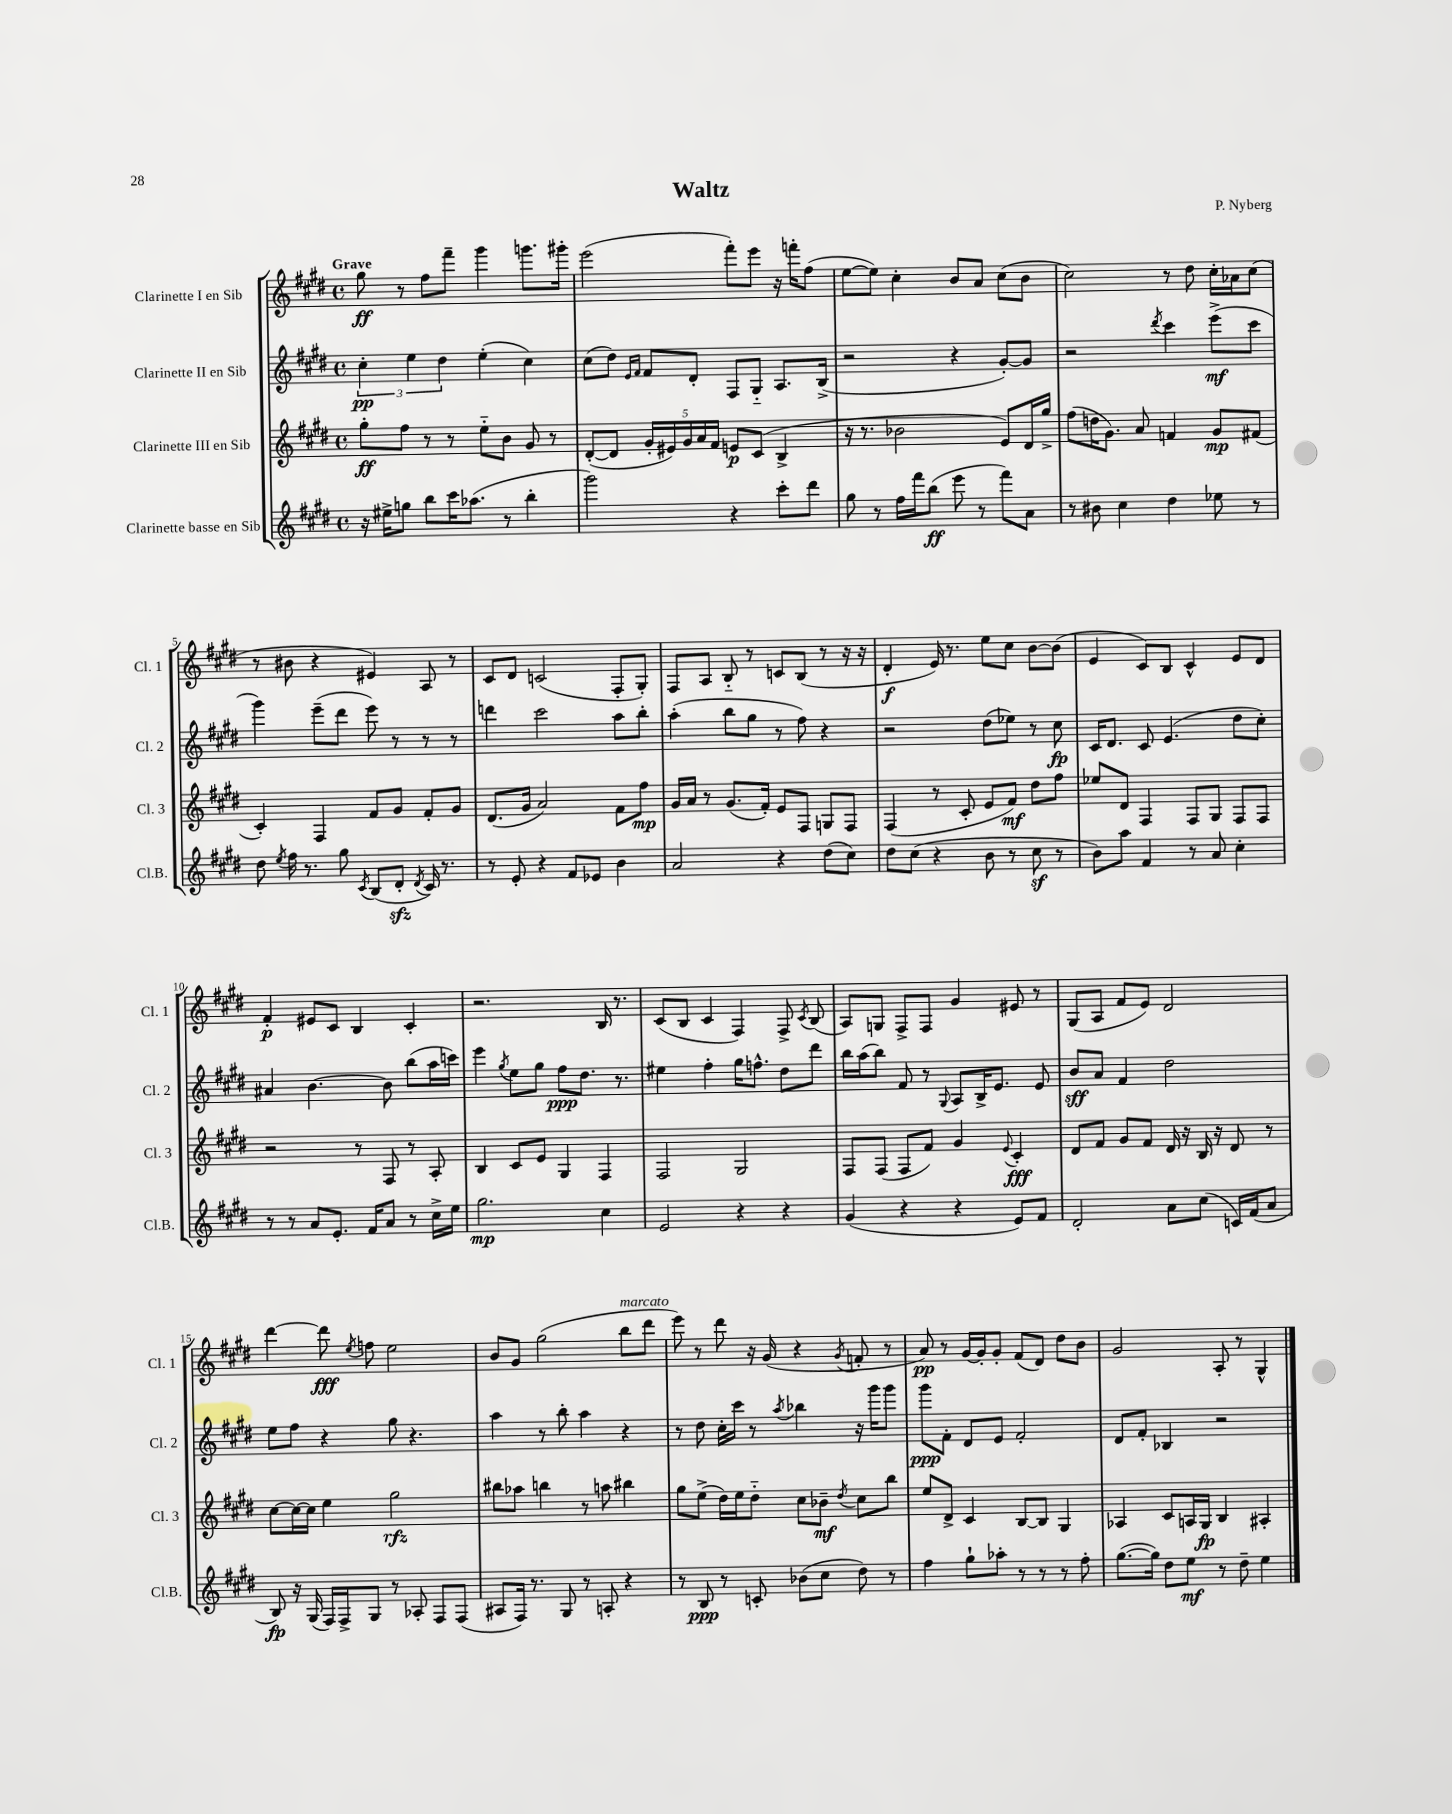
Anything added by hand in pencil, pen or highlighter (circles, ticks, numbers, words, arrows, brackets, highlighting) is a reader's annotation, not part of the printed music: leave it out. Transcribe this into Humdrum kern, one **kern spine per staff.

**kern	**dynam	**kern	**dynam	**kern	**dynam	**kern	**dynam
*part4	*part4	*part3	*part3	*part2	*part2	*part1	*part1
*staff4	*staff4	*staff3	*staff3	*staff2	*staff2	*staff1	*staff1
*I"Clarinette basse en Sib	*	*I"Clarinette III en Sib	*	*I"Clarinette II en Sib	*	*I"Clarinette I en Sib	*
*I'Cl.B.	*	*I'Cl. 3	*	*I'Cl. 2	*	*I'Cl. 1	*
*clefG2	*	*clefG2	*	*clefG2	*	*clefG2	*
*k[f#c#g#d#]	*	*k[f#c#g#d#]	*	*k[f#c#g#d#]	*	*k[f#c#g#d#]	*
*M4/4	*	*M4/4	*	*M4/4	*	*M4/4	*
*met(c)	*	*met(c)	*	*met(c)	*	*met(c)	*
=1	=1	=1	=1	=1	=1	=1	=1
!	!	!	!	!	!	!LO:TX:a:B:t=Grave	!
16r	.	8gg#'\L	ff	6cc#'\	pp	8gg#\	ff
16ee#X^\KL	.	.	.	.	.	.	.
8ggn\J	.	8ff#\J	.	.	.	8r	.
.	.	.	.	6ee\	.	.	.
8bb\L	.	8r	.	.	.	8ff#\L	.
.	.	.	.	6dd#\	.	.	.
16ccc#\K	.	8r	.	.	.	8fff#~\J	.
(8.aa-X\J	.	.	.	.	.	.	.
.	.	8ee\L	.	(4ee'\	.	4ggg#\	.
8r	.	8b\J	.	.	.	.	.
4bb'\	.	8g#/	.	4cc#\)	.	8.gggn\L	.
.	.	8r	.	.	.	.	.
.	.	.	.	.	.	16ggg#X'\Jk	.
=2	=2	=2	=2	=2	=2	=2	=2
2ggg#\)	.	([8d#'/L	.	(8cc#\L	.	(2eee\	.
.	.	8d#/J]	.	8dd#\J)	.	.	.
.	.	.	.	16qqe/LL	.	.	.
.	.	.	.	16qqf#/JJ	.	.	.
.	.	20g#'/LL	.	8f#/L	.	.	.
.	.	20e#X/)	.	.	.	.	.
.	.	20g#/	.	.	.	.	.
.	.	.	.	8d#'/J	.	.	.
.	.	20a/	.	.	.	.	.
.	.	20f#/JJ	.	.	.	.	.
4r	.	8en/L	p	8F#/L	.	8fff#'\L)	.
.	.	(8c#/J	.	8G#/J	.	8eee\J	.
8ccc#'\L	.	4B^/	.	8.A/L	.	16r	.
.	.	.	.	.	.	16fffn'\KL	.
8ddd#\J	.	.	.	.	.	(8ff#\J	.
.	.	.	.	(16B^/Jk	.	.	.
=3	=3	=3	=3	=3	=3	=3	=3
8gg#\	.	16r	.	2r	.	[8ee\L	.
.	.	8.r	.	.	.	.	.
8r	.	.	.	.	.	8ee\J])	.
16ff#\LL	.	2b-X\	.	.	.	4cc#'\	.
16fff#\J	.	.	.	.	.	.	.
(8bb\J	ff	.	.	.	.	.	.
8eee\	.	.	.	4r	.	8b/L	.
8r	.	.	.	.	.	8a/J	.
8fff#\L)	.	8e/L)	.	[8g#'/L)	.	(8cc#\L	.
8a\J	.	16d#/L	.	8g#/J]	.	8b\J	.
.	.	16gg#^/JJ	.	.	.	.	.
=4	=4	=4	=4	=4	=4	=4	=4
8r	.	(8ff#\L	.	2r	.	2cc#\)	.
8b#X\	.	16ddn\K	.	.	.	.	.
.	.	8.g#\J)	.	.	.	.	.
4cc#\	.	.	.	.	.	.	.
.	.	8a/	.	.	.	.	.
.	.	.	.	8qddd#/	.	.	.
4dd#\	.	4fn/	.	4ccc#\	.	8r	.
.	.	.	.	.	.	8dd#\	.
8ee-X\	.	8g#/L	mp	(8eee^\L	mf	16cc#'\LL	.
.	.	.	.	.	.	16a-X\J	.
8r	.	(8f#X/J	.	8ccc#\J	.	(8cc#\J	.
!!LO:LB:g=z
=5	=5	=5	=5	=5	=5	=5	=5
8dd#\	.	4c#'/)	.	4ggg#\)	.	8r	.
8qee/	.	.	.	.	.	.	.
16ff#\	.	.	.	.	.	8b#X\	.
8.r	.	.	.	.	.	.	.
.	.	4F#/	.	(8eee~\L	.	4r	.
8gg#\	.	.	.	8ddd#\J	.	.	.
8qc#/	.	.	.	.	.	.	.
(8B/L	.	8f#/L	.	8eee\)	.	4e#X/)	.
8d#zz'/J	.	8g#/J	.	8r	.	.	.
8qd#/	.	.	.	.	.	.	.
16c#/)	.	8f#'/L	.	8r	.	8A/	.
8.r	.	.	.	.	.	.	.
.	.	8g#/J	.	8r	.	8r	.
=6	=6	=6	=6	=6	=6	=6	=6
8r	.	(8.d#/L	.	4dddn\	.	8c#/L	.
8e'/	.	.	.	.	.	8d#/J	.
.	.	16g#/Jk	.	.	.	.	.
4r	.	2a/)	.	2ccc#\	.	(2cn/	.
8f#/L	.	.	.	.	.	.	.
8e-X/J	.	.	.	.	.	.	.
4b\	.	8f#\L	.	8aa\L	.	8F#'/L	.
.	.	8ff#\J	mp	8bb'\J	.	8G#'/J)	.
=7	=7	=7	=7	=7	=7	=7	=7
2a/	.	16g#/LL	.	(4aa'\	.	8F#/L	.
.	.	16a/JJ	.	.	.	.	.
.	.	8r	.	.	.	8A/J	.
.	.	(8.g#/L	.	8bb\L	.	8B/	.
.	.	.	.	8gg#\J	.	8r	.
.	.	16f#'/Jk)	.	.	.	.	.
4r	.	8e/L	.	8r	.	8cn/L	.
.	.	8F#/J	.	8ff#\)	.	(8B/J	.
(8dd#\L	.	8Gn/L	.	4r	.	8r	.
8cc#\J)	.	8F#/J	.	.	.	16r	.
.	.	.	.	.	.	16r	.
=8	=8	=8	=8	=8	=8	=8	=8
8dd#\L	.	(4F#/	.	2r	.	4d#'/	f
(8cc#\J	.	.	.	.	.	.	.
4r	.	8r	.	.	.	16e/)	.
.	.	.	.	.	.	8.r	.
.	.	8c#'/	.	.	.	.	.
8b\	.	8e/L	.	(8dd#\L	.	8ee\L	.
8r	.	8f#/J)	mf	8ee-X\J)	.	8cc#\J	.
8cc#z\	.	8dd#\L	.	8r	.	[8b\L	.
8r	.	8ff#\J	.	8cc#\	fp	(8b\J]	.
=9	=9	=9	=9	=9	=9	=9	=9
8b\L)	.	8ee-X/L	.	16c#/KL	.	4e/	.
.	.	.	.	8.d#/J	.	.	.
8aa\J	.	8d#/J	.	.	.	.	.
4f#/	.	4F#/	.	8c#/	.	8c#/L)	.
.	.	.	.	(4.e/	.	8B/J	.
8r	.	8F#/L	.	.	.	4c#^^/	.
8a/	.	8G#/J	.	.	.	.	.
4cc#'\	.	8F#/L	.	8dd#\L	.	8e/L	.
.	.	8F#/J	.	8cc#'\J)	.	8d#/J	.
!!LO:LB:g=z
=10	=10	=10	=10	=10	=10	=10	=10
8r	.	2r	.	4a#X/	.	4f#'/	p
8r	.	.	.	.	.	.	.
8a/L	.	.	.	[4.b\	.	8e#X/L	.
8.e'/J	.	.	.	.	.	8c#/J	.
.	.	8r	.	.	.	4B/	.
16f#/KL	.	.	.	.	.	.	.
8a/J	.	8F#/	.	8b\]	.	.	.
8r	.	8r	.	(8bb\L	.	4c#'/	.
16cc#^\LL	.	8A'/	.	16aa\L	.	.	.
16ee\JJ	.	.	.	16cccn\JJ)	.	.	.
=11	=11	=11	=11	=11	=11	=11	=11
2.gg#\	mp	4B/	.	4eee\	.	2.r	.
.	.	.	.	8qgg#/	.	.	.
.	.	8c#/L	.	8ee\L	.	.	.
.	.	8e/J	.	8gg#\J	.	.	.
.	.	4G#/	.	8ff#\L	ppp	.	.
.	.	.	.	8.dd#\J	.	.	.
4cc#\	.	4F#/	.	.	.	16B/	.
.	.	.	.	8.r	.	8.r	.
=12	=12	=12	=12	=12	=12	=12	=12
2e/	.	2F#/	.	4ee#X\	.	(8c#/L	.
.	.	.	.	.	.	8B/J	.
.	.	.	.	4ff#'\	.	4c#/	.
4r	.	2G#/	.	16gg#\KL	.	4F#/)	.
.	.	.	.	8.ffn^^\J	.	.	.
4r	.	.	.	8dd#\L	.	8F#^/	.
.	.	.	.	.	.	8qc#/	.
.	.	.	.	8ddd#\J	.	(8B/	.
=13	=13	=13	=13	=13	=13	=13	=13
(4g#/	.	8F#/L	.	16bb\LL	.	8A/L)	.
.	.	.	.	(16aa\J	.	.	.
.	.	(8F#/J	.	8bb\J)	.	8Gn/J	.
4r	.	8F#/L	.	8f#/	.	8F#^/L	.
.	.	8f#/J)	.	8r	.	8F#/J	.
.	.	.	.	8qqG#/	.	.	.
4r	.	4g#/	.	8A/L	.	4g#/	.
.	.	.	.	16B^/K	.	.	.
.	.	.	.	8.e/J	.	.	.
.	.	8qqe/	.	.	.	.	.
8e/L)	.	4c#'/	fff	.	.	8e#X/	.
8f#/J	.	.	.	8e/	.	8r	.
=14	=14	=14	=14	=14	=14	=14	=14
2d#'/	.	8d#/L	.	8b/L	sff	(8G#/L	.
.	.	8f#/J	.	8a/J	.	8A/J	.
.	.	8g#/L	.	4f#/	.	8f#/L	.
.	.	8f#/J	.	.	.	8e/J)	.
8a\L	.	16d#/	.	2dd#\	.	2d#/	.
.	.	16r	.	.	.	.	.
(8cc#\J	.	16B/	.	.	.	.	.
.	.	16r	.	.	.	.	.
16cn/LL)	.	8d#/	.	.	.	.	.
(16f#/J	.	.	.	.	.	.	.
8a/J	.	8r	.	.	.	.	.
!!LO:LB:g=z
=15	=15	=15	=15	=15	=15	=15	=15
8B/)	fp	[8cc#\L	.	8ee\L	.	[4ddd#\	.
16r	.	16cc#\L_	.	8ff#\J	.	.	.
(16G#/	.	16cc#\JJ]	.	.	.	.	.
16F#/LL)	.	4ee\	.	4r	.	8ddd#\]	fff
16F#^/J	.	.	.	.	.	.	.
.	.	.	.	.	.	8qee/	.
8G#/J	.	.	.	.	.	8ffn\	.
8r	.	2gg#\	rfz	8gg#\	.	2ee\	.
8A-X'/	.	.	.	4.r	.	.	.
8F#/L	.	.	.	.	.	.	.
(8F#/J	.	.	.	.	.	.	.
=16	=16	=16	=16	=16	=16	=16	=16
8A#X/L	.	8bb#X\L	.	4aa\	.	8b/L	.
16F#/Jk)	.	8aa-X\J	.	.	.	8g#/J	.
8.r	.	.	.	.	.	.	.
.	.	4bbn\	.	8r	.	(2gg#\	.
8G#/	.	.	.	8bb'\	.	.	.
8r	.	8r	.	4aa\	.	.	.
8An'/	.	8aan\	.	.	.	.	.
!	!	!	!	!	!	!LO:TX:a:i:t=marcato	!
4r	.	4bb#X\	.	4r	.	8bb\L	.
.	.	.	.	.	.	8ddd#\J	.
=17	=17	=17	=17	=17	=17	=17	=17
8r	.	8gg#\L	.	8r	.	8eee\)	.
8B/	ppp	(8ee^\J	.	8dd#\	.	8r	.
8r	.	16dd#\LL)	.	16cc#'\LL	.	8ddd#\	.
.	.	16ee\J	.	16ccc#\JJ	.	.	.
8cn'/	.	8dd#\J	.	8r	.	16r	.
.	.	.	.	.	.	(16g#/	.
.	.	.	.	8qaa/	.	.	.
(8b-X\L	.	8cc#\L	.	4bb-X\	.	4r	.
8cc#\J	.	8b-X~\J	mf	.	.	.	.
.	.	8qdd#/	.	.	.	8qg#/	.
8dd#\)	.	8cc#\L	.	16r	.	8fn'/	.
.	.	.	.	16ggg#\KL	.	.	.
8r	.	8bb\J	.	8ggg#\J	.	8r	.
=18	=18	=18	=18	=18	=18	=18	=18
4ff#\	.	8ee/L	.	8ggg#\L	ppp	8a/)	pp
.	.	8d#^/J	.	8f#'\J	.	8r	.
8gg#`\L	.	4c#/	.	8d#/L	.	[16g#/LL	.
.	.	.	.	.	.	16g#'/J]	.
8aa-X'\J	.	.	.	8e/J	.	8g#'/J	.
8r	.	[8B/L	.	2f#'/	.	(8f#/L	.
8r	.	8B/J]	.	.	.	8d#/J)	.
8r	.	4G#/	.	.	.	8dd#\L	.
8ff#'\	.	.	.	.	.	8b\J	.
=19	=19	=19	=19	=19	=19	=19	=19
([8.gg#\L	.	4A-X/	.	8d#/L	.	2g#/	.
.	.	.	.	8f#'/J	.	.	.
16gg#\Jk])	.	.	.	.	.	.	.
8dd#\L	.	8c#/L	.	4B-X/	.	.	.
8ee\J	mf	16An/L	.	.	.	.	.
.	.	16G#/JJ	fp	.	.	.	.
8r	.	4B/	.	2r	.	8A'/	.
8dd#~\	.	.	.	.	.	8r	.
4ee\	.	4A#X'/	.	.	.	4G#^^/	.
==	==	==	==	==	==	==	==
*-	*-	*-	*-	*-	*-	*-	*-
